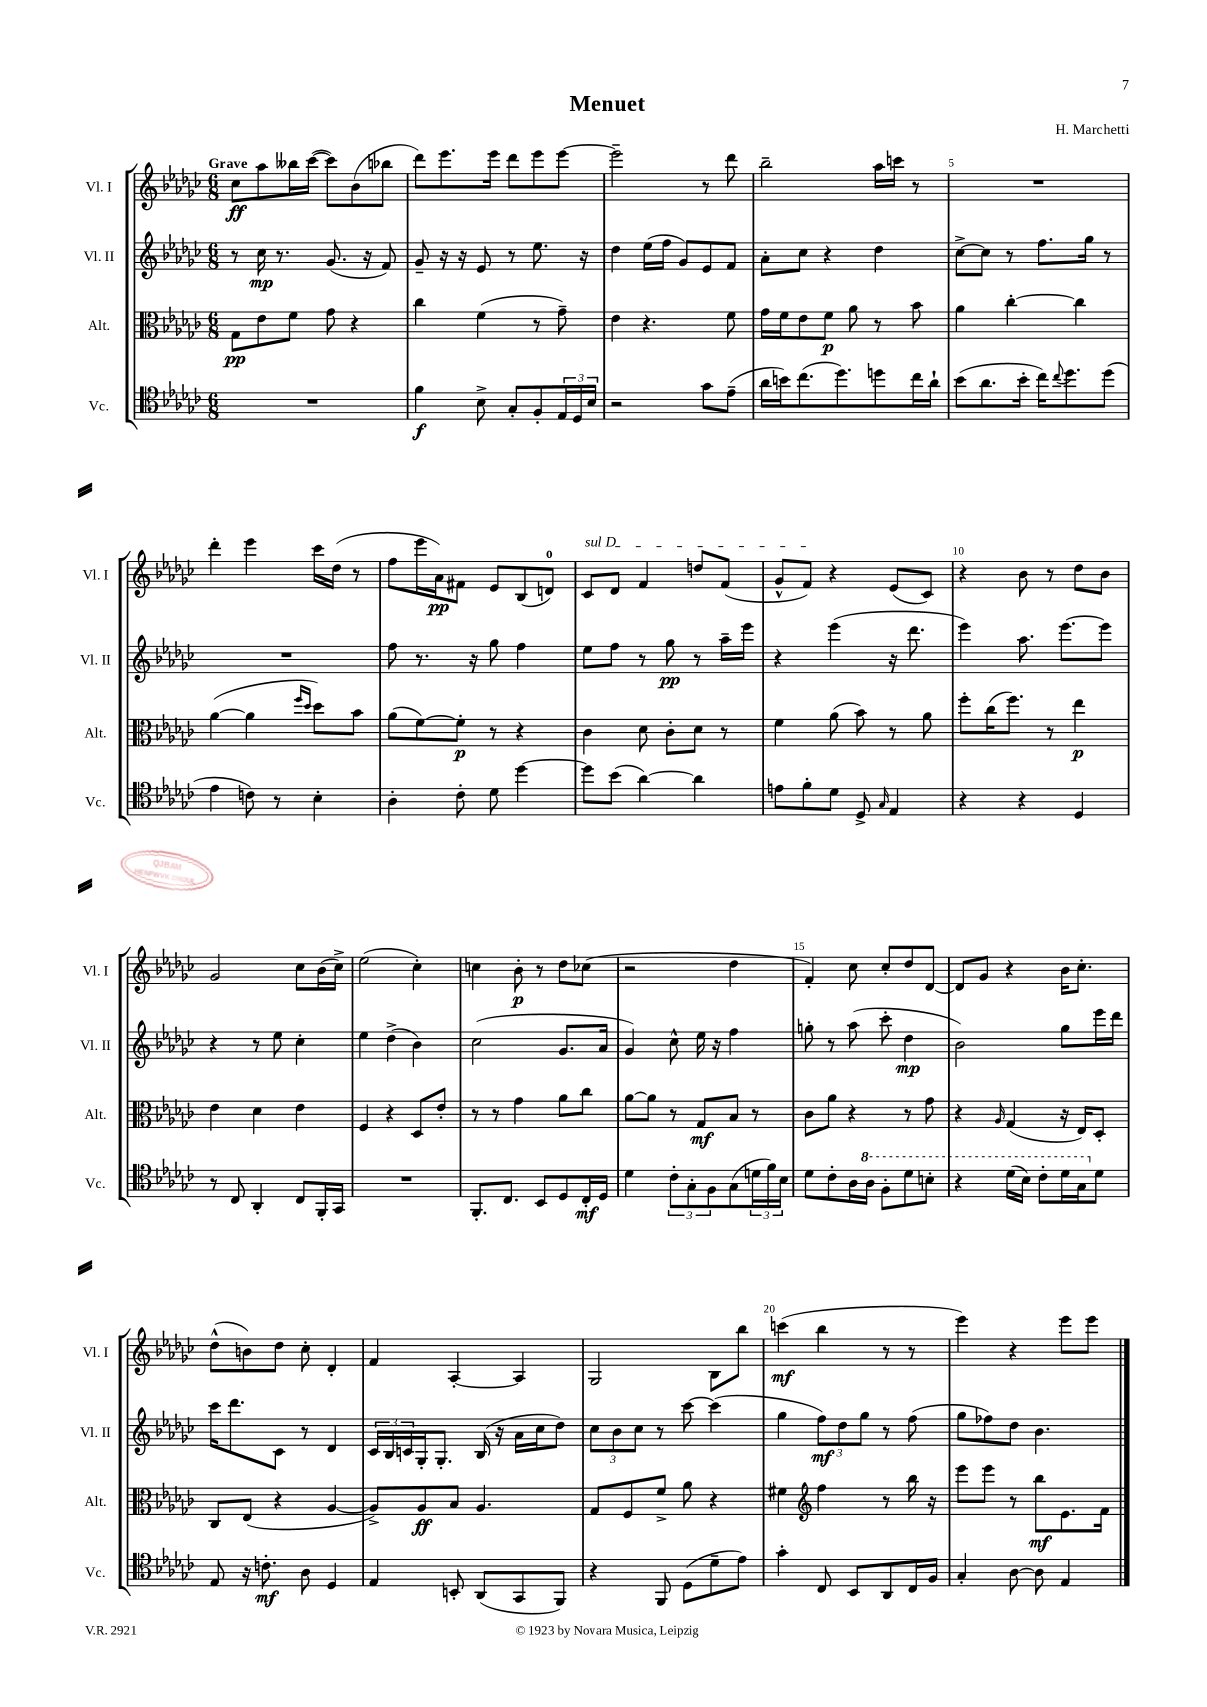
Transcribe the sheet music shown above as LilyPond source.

\header { title = "Menuet" composer = "H. Marchetti" }
<<
\new StaffGroup <<
\new Staff = "s0" \with { instrumentName = "Vl. I" shortInstrumentName = "Vl. I" } {
    \clef treble \key ges \major \numericTimeSignature \time 6/8 \tempo "Grave"
    ces''8\ff aes''8 beses''16 ces'''16~( ces'''8) bes'8( bes''8 |
    des'''8) ees'''8. ees'''16 des'''8 ees'''8 ees'''8~ |
    ees'''2-- r8 des'''8 |
    bes''2-- aes''16 c'''16 r8 |
    R2. |
    des'''4-. ees'''4 ces'''16 des''16( r8 |
    f''8 ees'''16 aes'16\pp) fis'8 ees'8 bes8( d'8-0) |
    \once \override TextSpanner.bound-details.left.text = \markup { \italic "sul D" } ces'8\startTextSpan des'8 f'4 d''8 f'8( |
    ges'8-^ f'8\stopTextSpan) r4 ees'8( ces'8) |
    r4 bes'8 r8 des''8 bes'8 |
    ges'2 ces''8 bes'16( ces''16->) |
    ees''2( ces''4-.) |
    c''4 bes'8-.\p r8 des''8 ces''8( |
    r2 des''4 |
    f'4-.) ces''8 ces''8-. des''8 des'8~ |
    des'8 ges'8 r4 bes'16 ces''8.-. |
    des''8-^( b'8) des''8 ces''8-. des'4-. |
    f'4 aes4~-. aes4 |
    ges2 bes8 bes''8 |
    c'''4\mf( bes''4 r8 r8 |
    ees'''4) r4 ees'''8 ees'''8 \bar "|." |
}
\new Staff = "s1" \with { instrumentName = "Vl. II" shortInstrumentName = "Vl. II" } {
    \clef treble \key ges \major \numericTimeSignature \time 6/8
    r8 ces''16\mp r8. ges'8.( r16 f'8) |
    ges'8-- r16 r16 ees'8 r8 ees''8. r16 |
    des''4 ees''16( f''16 ges'8) ees'8 f'8 |
    aes'8-. ces''8 r4 des''4 |
    ces''8~-> ces''8 r8 f''8. ges''16 r8 |
    R2. |
    f''8 r8. r16 ges''8 f''4 |
    ees''8 f''8 r8 ges''8\pp r8 aes''16-- ees'''16 |
    r4 ees'''4( r16 des'''8. |
    ees'''4) aes''8. ees'''8.~ ees'''8 |
    r4 r8 ees''8 ces''4-. |
    ees''4 des''4->( bes'4) |
    ces''2( ges'8. aes'16 |
    ges'4) ces''8-^ ees''16 r16 f''4 |
    g''8-. r8 aes''8( ces'''8-. des''4\mp |
    bes'2) ges''8 ees'''16 des'''16 |
    ces'''16 des'''8. ces'8 r8 des'4 |
    \tuplet 3/2 { ces'16 bes16 c'16 } ges16-. ges8.-. bes16( r16 aes'16 ces''16 des''8) |
    \tuplet 3/2 { ces''8 bes'8 ces''8 } r8 ces'''8~ ces'''4( |
    ges''4 \tuplet 3/2 { f''8\mf) des''8 ges''8 } r8 f''8( |
    ges''8 fes''8) des''8 bes'4. \bar "|." |
}
\new Staff = "s2" \with { instrumentName = "Alt." shortInstrumentName = "Alt." } {
    \clef alto \key ges \major \numericTimeSignature \time 6/8
    ges8\pp ees'8 f'8 ges'8 r4 |
    ces''4 f'4( r8 ges'8--) |
    ees'4 r4. f'8 |
    ges'16 f'16 ees'8 f'8\p aes'8 r8 bes'8 |
    aes'4 ces''4~-. ces''4 |
    aes'4~( aes'4 \grace { f''16 des''16 } des''8) bes'8 |
    aes'8( f'8~) f'8-.\p r8 r4 |
    ces'4 des'8 ces'8-. des'8 r8 |
    f'4 aes'8( bes'8) r8 aes'8 |
    f''8-. ces''16( f''8.) r8 ees''4\p |
    ees'4 des'4 ees'4 |
    f4 r4 des8 ees'8-. |
    r8 r8 ges'4 aes'8 ces''8 |
    aes'8~ aes'8 r8 ges8\mf bes8 r8 |
    ces'8 aes'8 r4 r8 ges'8 |
    r4 \grace { aes16 } ges4( r16 ees16) des8-. |
    ces8 ees8( r4 aes4~ |
    aes8->) aes8\ff bes8 aes4. |
    ges8 f8 f'8-> aes'8 r4 |
    fis'4 \clef treble f''4 r8 bes''16 r16 |
    ees'''8 ees'''8 r8 bes''8\mf ees'8. f'16 \bar "|." |
}
\new Staff = "s3" \with { instrumentName = "Vc." shortInstrumentName = "Vc." } {
    \clef tenor \key ges \major \numericTimeSignature \time 6/8
    R2. |
    f'4\f bes8-> ges8-. f8-. \tuplet 3/2 { ees16 des16 bes16 } |
    r2 ges'8 ees'8--( |
    aes'16 b'16) ces''8.( des''8.) d''8 ces''16 aes'16-! |
    bes'8( aes'8. bes'16-. ces''16) \appoggiatura { ces''8 } des''8. des''8( |
    ees'4 c'8) r8 bes4-. |
    aes4-. ces'8-. des'8 des''4~ |
    des''8 bes'8( aes'4~) aes'4 |
    e'8 f'8-. des'8 des8-> \grace { ges16 } ees4 |
    r4 r4 des4 |
    r8 ces8 aes,4-. ces8 f,16-. ges,16 |
    R2. |
    f,8.-. ces8. bes,8 des8 ces16-.\mf des16 |
    des'4 \tuplet 3/2 { ces'8-. ges8-. f8 } ges8( \tuplet 3/2 { d'16 f'16) bes16 } |
    des'8 ces'8-. aes16 \ottava #1 aes'16 f'8-. des''8 b'8-. |
    r4 des''16( bes'16) ces''8-. des''16 ges'16 \ottava #0 des'8 |
    ees8 r16 c'8.-.\mf aes8 des4 |
    ees4 b,8-. aes,8( ges,8 f,8) |
    r4 f,8 des8( des'8-- ees'8) |
    ges'4-. ces8 bes,8 aes,8 ces16 f16 |
    ges4-. aes8~ aes8 ees4 \bar "|." |
}
>>
>>
\layout { \context { \Score \override BarNumber.break-visibility = ##(#f #t #t) barNumberVisibility = #(every-nth-bar-number-visible 5) } }
